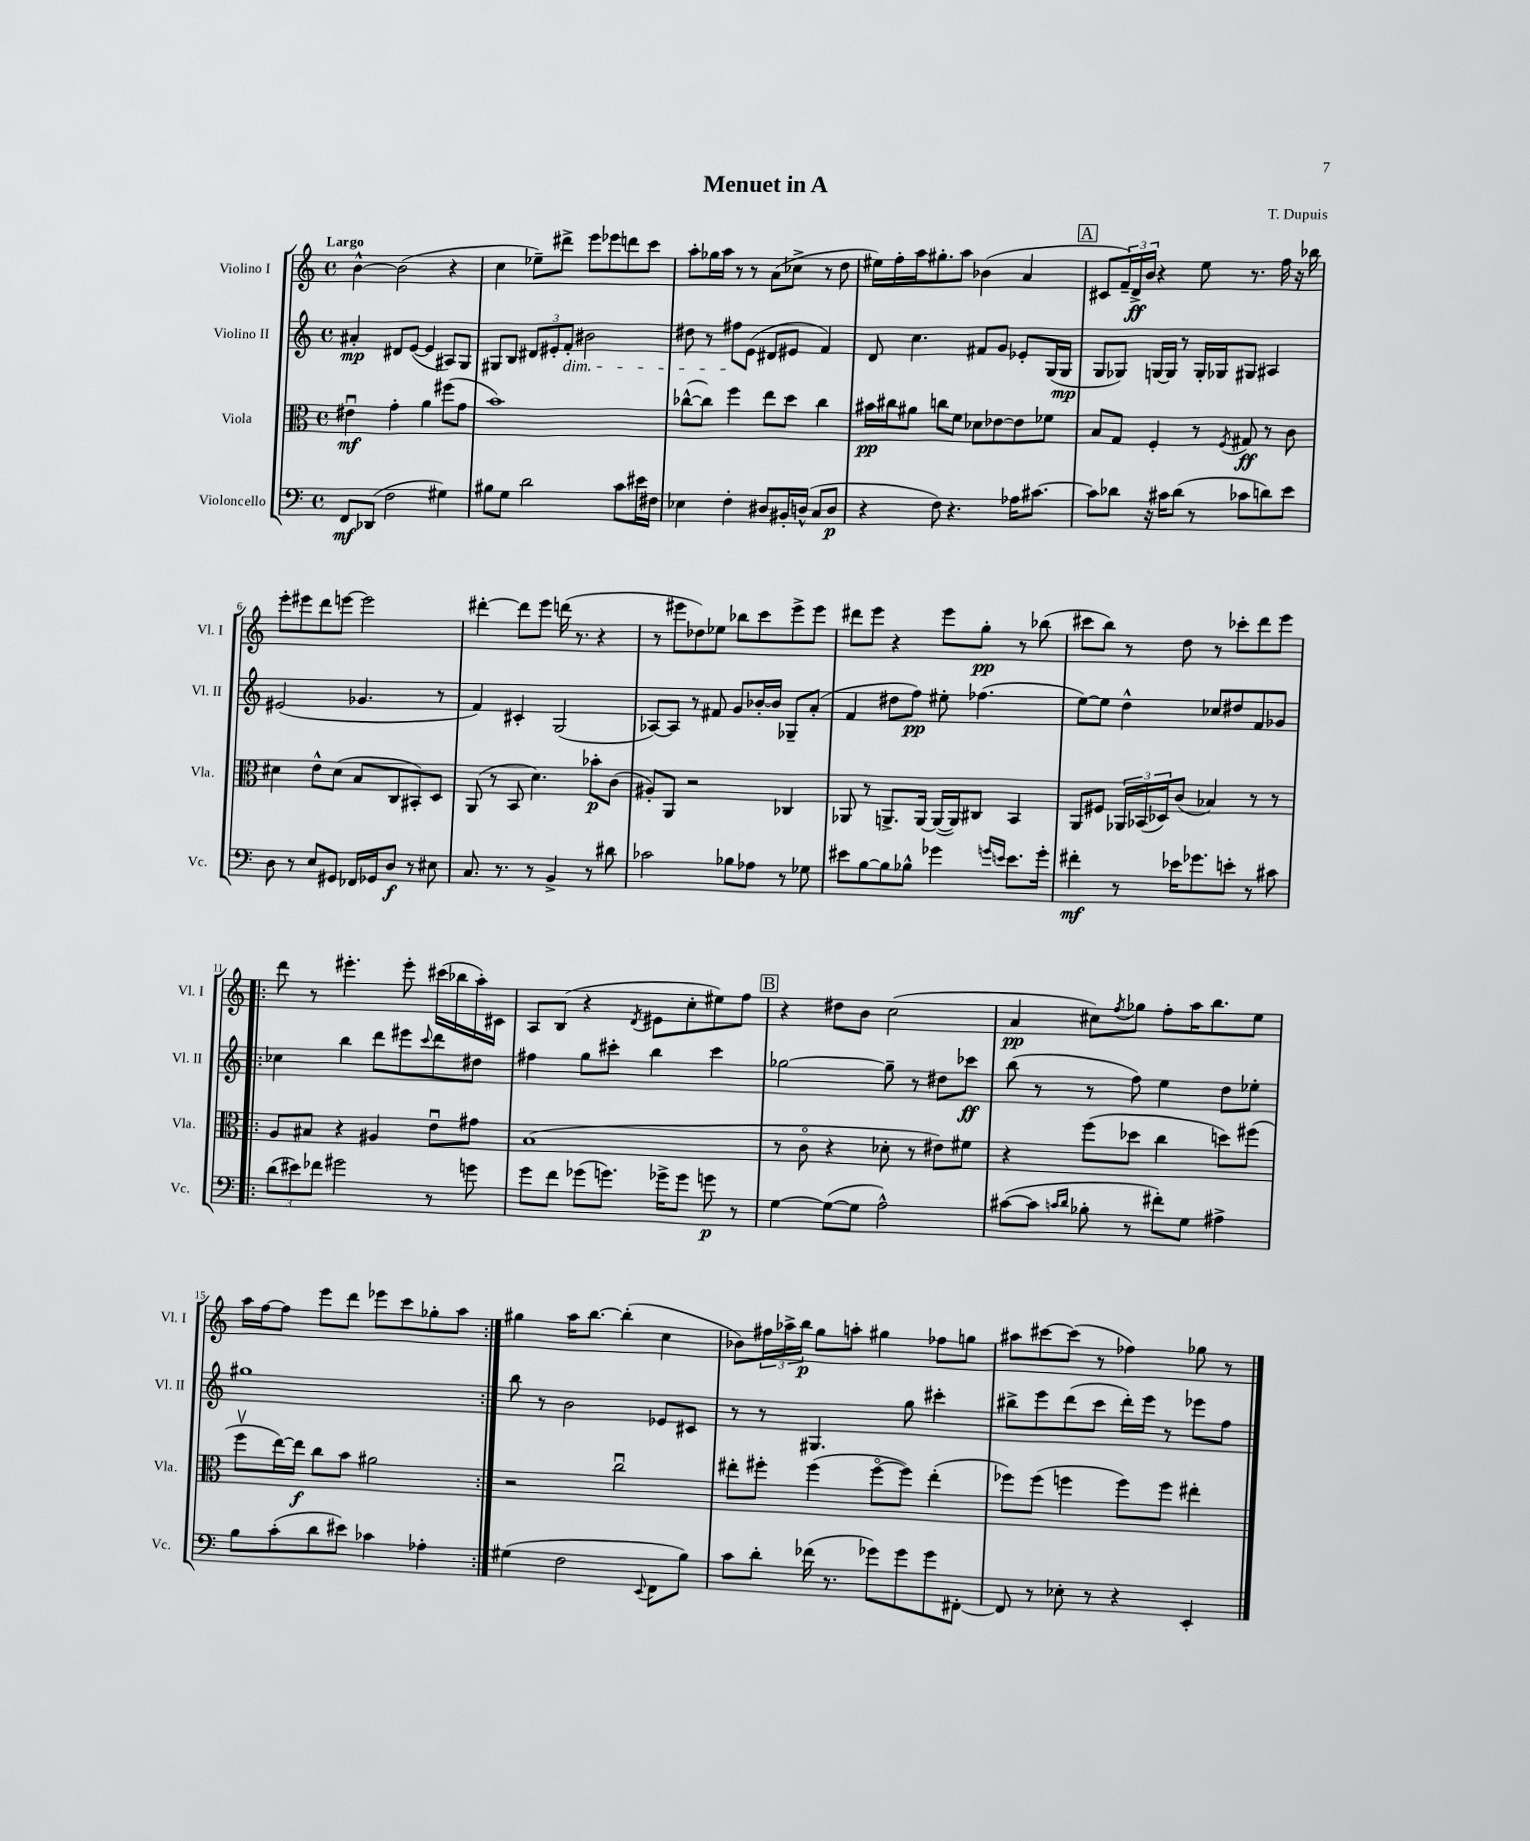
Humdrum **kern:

**kern	**dynam	**kern	**dynam	**kern	**dynam	**kern	**dynam
*part4	*part4	*part3	*part3	*part2	*part2	*part1	*part1
*staff4	*staff4	*staff3	*staff3	*staff2	*staff2	*staff1	*staff1
*I"Violoncello	*	*I"Viola	*	*I"Violino II	*	*I"Violino I	*
*I'Vc.	*	*I'Vla.	*	*I'Vl. II	*	*I'Vl. I	*
*clefF4	*	*clefC3	*	*clefG2	*	*clefG2	*
*k[]	*	*k[]	*	*k[]	*	*k[]	*
*M4/4	*	*M4/4	*	*M4/4	*	*M4/4	*
*met(c)	*	*met(c)	*	*met(c)	*	*met(c)	*
=1	=1	=1	=1	=1	=1	=1	=1
!	!	!	!	!	!	!LO:TX:a:B:t=Largo	!
8FF/L	mf	4e#Xu\	mf	4a#X'/	mp	[4b^^\	.
(8DD-X/J	.	.	.	.	.	.	.
2F\	.	4g'\	.	8d#X/L	.	(2b\]	.
.	.	.	.	([8e/J	.	.	.
.	.	4a\	.	4e/]	.	.	.
4G#X\)	.	(8ff#X\L	.	8A#X/L)	.	4r	.
.	.	8g\J	.	8G/J	.	.	.
=2	=2	=2	=2	=2	=2	=2	=2
8B#X\L	.	1b)	.	8G#X/L	.	4cc\	.
8G\J	.	.	.	8B/J	.	.	.
2d\	.	.	.	12d#X/L	.	8ee-X~\L)	.
.	.	.	.	12e#X'/	.	.	.
.	.	.	.	.	.	8ddd#X^\J	.
!	!	!	!	!LO:TX:b:i:t=dim.	!	!	!
.	.	.	.	12f'/J	.	.	.
.	.	.	.	2b#X\	.	8eee\L	.
.	.	.	.	.	.	8eee-X\	.
8c\L	.	.	.	.	.	8dddn\	.
16e#X\L	.	.	.	.	.	8ccc\J	.
16F#X\JJ	.	.	.	.	.	.	.
=3	=3	=3	=3	=3	=3	=3	=3
4E-X\	.	([8cc-X^^\L	.	8dd#X\	.	8aa'\L	.
.	.	8cc-\J])	.	8r	.	16gg-X\L	.
.	.	.	.	.	.	16aa\JJ	.
4F'\	.	4ff\	.	8ff#X\L	.	8r	.
.	.	.	.	(8e\J	.	8r	.
8D#X/L	.	8ee\L	.	8d#X/L	.	(8a\L	.
16BB#X'/L	.	8dd\J	.	8e#X/J	.	8cc-X^\J	.
(16Dn^^/JJ	.	.	.	.	.	.	.
8C/L	.	4cc-\	.	4f/)	.	8r	.
8D/J	p	.	.	.	.	8dd\	.
=4	=4	=4	=4	=4	=4	=4	=4
4r	.	16b#X\LL	pp	8d/	.	16ee#X\LL)	.
.	.	16cc#X\J	.	.	.	16ff'\	.
.	.	8a#X\J	.	4.cc\	.	16aa\J	.
.	.	.	.	.	.	8.gg#X'\	.
8F\)	.	8ccn\L	.	.	.	.	.
4.r	.	8f\J	.	.	.	8aa\J	.
.	.	8d-X\L	.	8f#X/L	.	(4b-X\	.
.	.	[8e-X\	.	8g/J	.	.	.
16A-X\KL	.	8e-\]	.	8e-X'/L	.	4a/	.
[8.c#X\J	.	.	.	.	.	.	.
.	.	8f-X\J	.	(16G/L	.	.	.
.	.	.	.	16G/JJ	mp	.	.
!!LO:REH:place=s1:t=A
=5	=5	=5	=5	=5	=5	=5	=5
8c#\L]	.	8B/L	.	8G/L	.	8c#X/L	.
8d-X\J	.	8G/J	.	8G-X/J)	.	24f~/L)	.
.	.	.	.	.	.	24d^/	ff
.	.	.	.	.	.	24b/JJ	.
16r	.	4F'/	.	[16Gn/LL	.	4r	.
16c#X\KL	.	.	.	16G/JJ]	.	.	.
(8d-\J	.	.	.	8r	.	.	.
8r	.	8r	.	16G'/LL	.	8ee\	.
.	.	.	.	16G-X/J	.	.	.
.	.	8qF/	.	.	.	.	.
8c-X\L	.	8G#X/	ff	8G#X/J	.	8.r	.
8dn\)	.	8r	.	4A#X/	.	.	.
.	.	.	.	.	.	16ff\	.
8e\J	.	8c\	.	.	.	16r	.
.	.	.	.	.	.	16bb-X\	.
!!LO:LB:g=z
=6	=6	=6	=6	=6	=6	=6	=6
8D\	.	4d#X\	.	(2e#X/	.	8eee'\L	.
8r	.	.	.	.	.	8eee#X\	.
8E/L	.	8e^^\L	.	.	.	8ddd\	.
8GG#X/J	.	(8d#\J	.	.	.	[8eeen\J	.
16FF-X/LL	.	8B/L	.	4.g-X/	.	2eee\]	.
16GG-X/J	.	.	.	.	.	.	.
8D/J	f	8C/	.	.	.	.	.
8r	.	8BB#X'/)	.	.	.	.	.
8E#X\	.	8D/J	.	8r	.	.	.
=7	=7	=7	=7	=7	=7	=7	=7
8.C/	.	(8AA/	.	4f/)	.	[4ddd#X'\	.
.	.	8r	.	.	.	.	.
8.r	.	.	.	.	.	.	.
.	.	8BB/	.	4c#X'/	.	8ddd#\L]	.
8r	.	4.d\)	.	.	.	8eee\J	.
4BB^/	.	.	.	(2G/	.	(16dddn\	.
.	.	.	.	.	.	8.r	.
8r	.	8b-X'\L	p	.	.	4r	.
8d#X\	.	(8c\J	.	.	.	.	.
=8	=8	=8	=8	=8	=8	=8	=8
2c-X\	.	8A#X'/L)	.	[8A-X/L)	.	8r	.
.	.	8AA/J	.	8A-/J]	.	8eee#X\L	.
.	.	2r	.	8r	.	8dd-X\)	.
.	.	.	.	8f#X/	.	8ee-X\J	.
8B-X\L	.	.	.	8g/L	.	8bb-X\L	.
8A-X\J	.	.	.	[16b-X'/L	.	8ccc\	.
.	.	.	.	16b-/JJ]	.	.	.
8r	.	4C-X/	.	8G-X~/L	.	8eee#^\	.
8G-X\	.	.	.	(8a'/J	.	8eee#\J	.
=9	=9	=9	=9	=9	=9	=9	=9
8e#X\L	.	8AA-X/	.	4f/	.	8ddd#X\L	.
[8B\	.	8r	.	.	.	8eee\J	.
8B\]	.	8.AAn^/L	.	8dd#X\L	.	4r	.
8B-X^^\J	.	.	.	8ff\J)	pp	.	.
.	.	[16AA/Jk	.	.	.	.	.
4g-X\	.	(16AA/LL_	.	8ee#X'\	.	8eee\L	.
.	.	16AA/J])	.	.	.	.	.
.	.	8C#X/J	.	(4.ff-X\	.	8gg'\J	pp
16qqgn/LL	.	.	.	.	.	.	.
16qqen/JJ	.	.	.	.	.	.	.
8.e\L	.	4BB/	.	.	.	8r	.
.	.	.	.	.	.	(8bb-X\	.
16g'\Jk	.	.	.	.	.	.	.
=10	=10	=10	=10	=10	=10	=10	=10
4f#X'\	mf	8AA/L	.	[8ee\L)	.	8ccc#X\L	.
.	.	8F#X/J	.	8ee\J]	.	8bb\J)	.
8r	.	24AA-X/LL	.	4dd^^\	.	8r	.
.	.	(24BB-X/	.	.	.	.	.
.	.	24D-X/J)	.	.	.	.	.
16e-X\KL	.	(8c/J	.	.	.	8dd\	.
8.g-X\	.	.	.	.	.	.	.
.	.	4B-X/)	.	8cc-X/L	.	8r	.
8en'\J	.	.	.	8dd#X/	.	8ccc-X'\L	.
8r	.	8r	.	8f/	.	8ddd\	.
8c#X\	.	8r	.	8g-X/J	.	8eee\J	.
!!LO:LB:g=z
=11!|:	=11!|:	=11!|:	=11!|:	=11!|:	=11!|:	=11!|:	=11!|:
(12d\L	.	8A/L	.	4cc-X\	.	8ddd\	.
12e#X\)	.	.	.	.	.	.	.
.	.	8B#X/J	.	.	.	8r	.
12f-X\J	.	.	.	.	.	.	.
2g#X\	.	4r	.	4bb\	.	4.eee#X'\	.
.	.	4A#X/	.	8ddd\L	.	.	.
.	.	.	.	8eee#X\	.	8eee#'\	.
.	.	.	.	8qqccc/	.	.	.
8r	.	8eu\L	.	8ddd\	.	(16ccc#X\LL	.
.	.	.	.	.	.	16bb-X\	.
8gn\	.	8g#X\J	.	8dd#X\J	.	16aa'\)	.
.	.	.	.	.	.	16c#X\JJ	.
=12	=12	=12	=12	=12	=12	=12	=12
8g\L	.	(1B	.	4ff#X\	.	8A/L	.
8f\J	.	.	.	.	.	(8B/J	.
(8g-X\L	.	.	.	8gg\L	.	4r	.
8.gn\J)	.	.	.	8ccc#X'\J	.	.	.
.	.	.	.	.	.	8qd/	.
.	.	.	.	4bb\	.	8e#X\L	.
16g-X^\KL	.	.	.	.	.	.	.
8g-\J	.	.	.	.	.	8cc'\	.
8gn\	p	.	.	4ccc#\	.	8ee#X\)	.
8r	.	.	.	.	.	8ff\J	.
!!LO:REH:place=s1:t=B
=13	=13	=13	=13	=13	=13	=13	=13
[4G\	.	8r	.	[2gg-X\	.	4r	.
.	.	8c\	.	.	.	.	.
(8G\L_	.	4r	.	.	.	8dd#X\L	.
8G\J]	.	.	.	.	.	8b\J	.
2A^^\)	.	8d-X'\	.	8gg-~\]	.	(2cc\	.
.	.	8r	.	8r	.	.	.
.	.	8e#X\L)	.	8dd#X\L	.	.	.
.	.	8f#X\J	.	8ccc-X\J	ff	.	.
=14	=14	=14	=14	=14	=14	=14	=14
([8c#X\L	.	4r	.	(8bb\	.	4a/	pp
8c#\J]	.	.	.	8r	.	.	.
16qqcn/LL	.	.	.	.	.	.	.
16qqd/JJ	.	.	.	.	.	.	.
8B-X'\	.	(8ff\L	.	8r	.	8cc#X\L)	.
.	.	.	.	.	.	8qff/	.
8r	.	8dd-X\J	.	8ff\)	.	8gg-X\J	.
8f#X'\L)	.	4cc\	.	4ee\	.	8ff'\L	.
8G\J	.	.	.	.	.	16aa\K	.
.	.	.	.	.	.	8.bb\	.
4A#X^\	.	8ddn\L)	.	8dd\L	.	.	.
.	.	(8ff#X\J	.	8ee-X'\J	.	8ee\J	.
!!LO:LB:g=z
=15	=15	=15	=15	=15	=15	=15	=15
8B\L	.	8ffv\L	.	1gg#X	.	16aa\LL	.
.	.	.	.	.	.	[16ff\J	.
(8c'\	.	[16ee\L)	.	.	.	8ff\J]	.
.	.	16ee\JJ]	f	.	.	.	.
8d\	.	8cc\L	.	.	.	8eee\L	.
8e#X\J)	.	8b\J	.	.	.	8ddd\J	.
4c-X\	.	2a#X\	.	.	.	8eee-X\L	.
.	.	.	.	.	.	8ccc\	.
4A-X'\	.	.	.	.	.	8gg-X'\	.
.	.	.	.	.	.	8aa\J	.
=16:|!	=16:|!	=16:|!	=16:|!	=16:|!	=16:|!	=16:|!	=16:|!
(4G#X\	.	2r	.	8bb\	.	4gg#X\	.
.	.	.	.	8r	.	.	.
2F\	.	.	.	2b\	.	16aa\KL	.
.	.	.	.	.	.	[8.bb\J	.
.	.	2ccu\	.	.	.	(4bb'\]	.
8qqEE/	.	.	.	.	.	.	.
8FF\L	.	.	.	8e-X/L	.	4cc\	.
8B\J)	.	.	.	8c#X/J	.	.	.
=17	=17	=17	=17	=17	=17	=17	=17
8c\L	.	8ee#X'\L	.	8r	.	8b-X\L)	.
8d'\J	.	8ff#X'\J	.	8r	.	24ff#X\L	.
.	.	.	.	.	.	24aa-X^\	.
.	.	.	.	.	.	24bb\JJ	p
(16f-X\	.	(4ff#\	.	4.G#X/	.	8gg\L	.
8.r	.	.	.	.	.	.	.
.	.	.	.	.	.	8aan'\J	.
8g-X\L)	.	[8ff#\L	.	.	.	4gg#X\	.
8g-\	.	8ff#\J])	.	8gg\	.	.	.
8g-\	.	(4ee#'\	.	4ccc#X'\	.	8ff-X\L	.
[8FF#X'\J	.	.	.	.	.	8ggn\J	.
=18	=18	=18	=18	=18	=18	=18	=18
8FF#/]	.	8ff-X\L)	.	8bb#X^\L	.	8aa#X\L	.
8r	.	(8ff-\J	.	8eee\	.	[8ccc#X\	.
8E-X'\	.	4ffn\	.	(8ddd\	.	(8ccc#\J]	.
8r	.	.	.	8ccc\J	.	8r	.
4r	.	8ff\L)	.	16ddd'\LL)	.	4ff-X\)	.
.	.	.	.	16eee\JJ	.	.	.
.	.	8ff\J	.	8r	.	.	.
4EE'/	.	4ee#X'\	.	8eee-X\L	.	8gg-X\	.
.	.	.	.	8ff\J	.	8r	.
==	==	==	==	==	==	==	==
*-	*-	*-	*-	*-	*-	*-	*-
